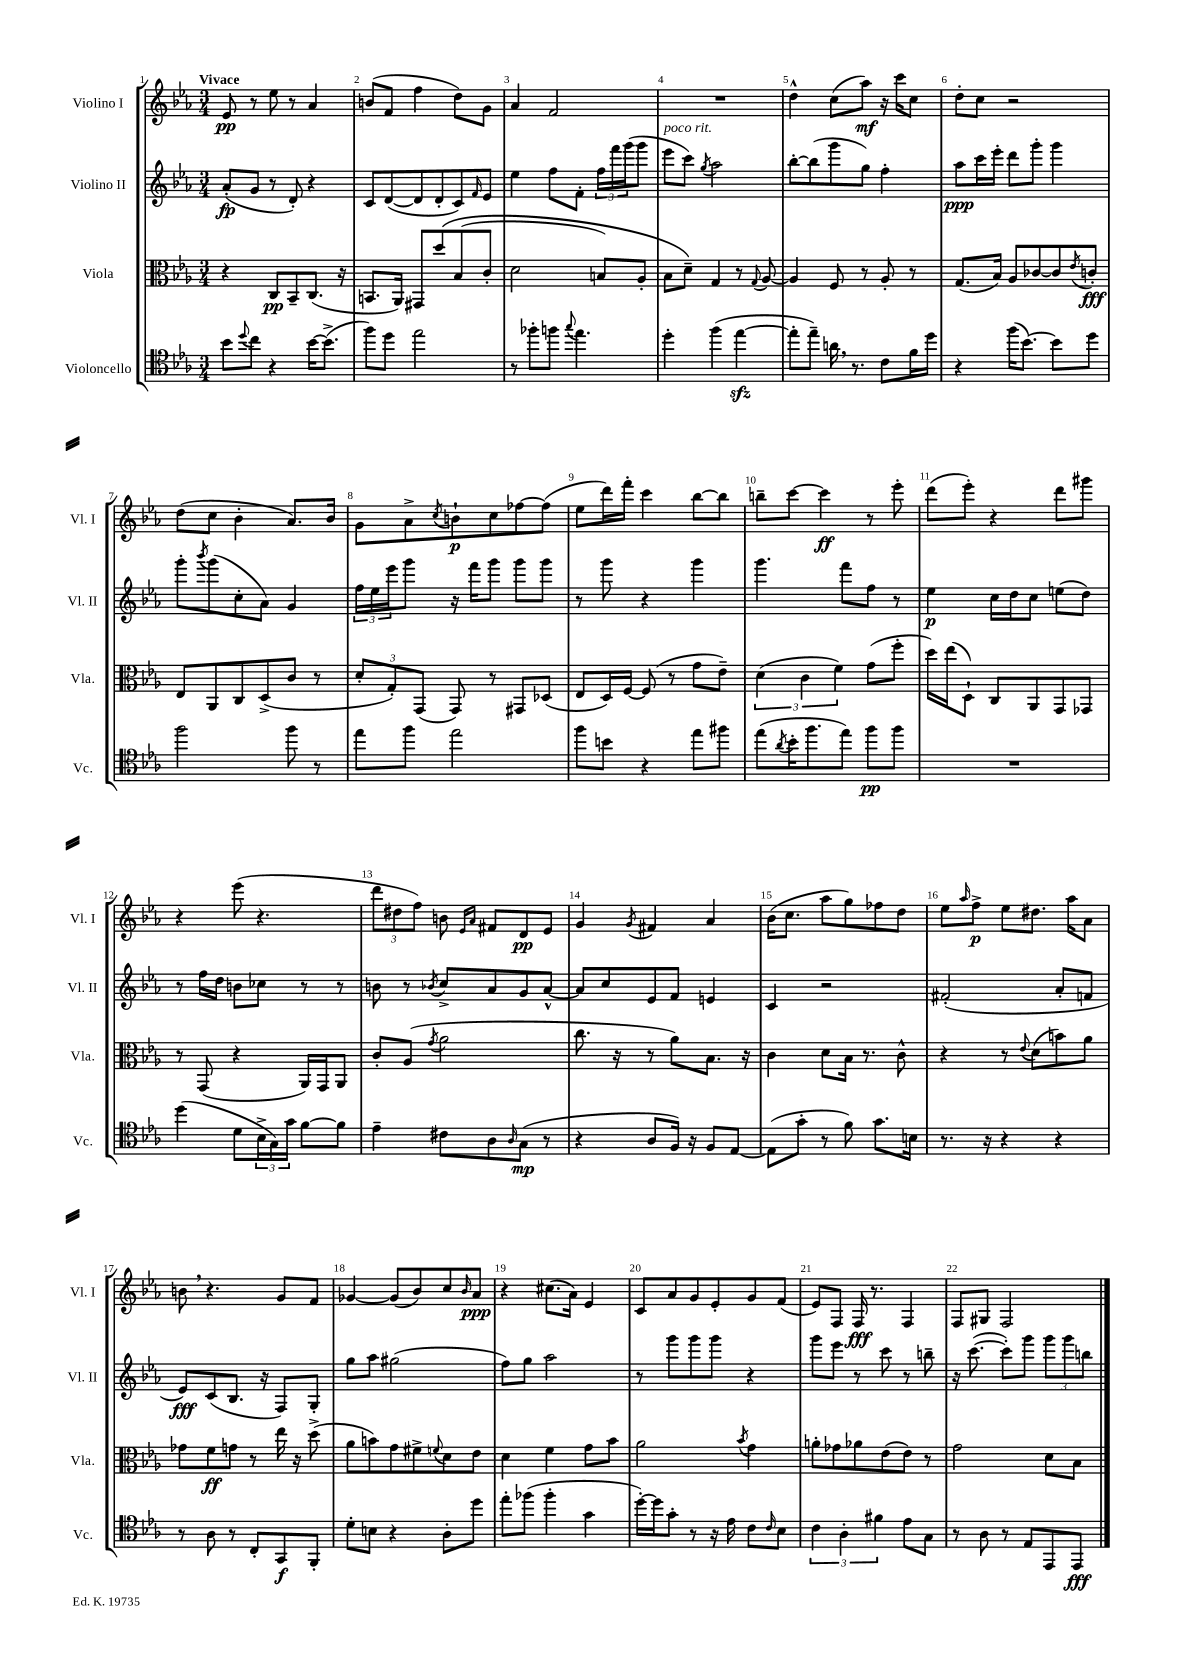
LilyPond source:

<<
\new StaffGroup <<
\new Staff = "s0" \with { instrumentName = "Violino I" shortInstrumentName = "Vl. I" } {
    \clef treble \key ees \major \numericTimeSignature \time 3/4 \tempo "Vivace"
    ees'8\pp r8 ees''8 r8 aes'4 |
    b'8( f'8 f''4 d''8) g'8 |
    aes'4 f'2 |
    R2. |
    d''4-^ c''8( aes''8\mf) r16 c'''16 c''8 |
    d''8-. c''8 r2 |
    d''8( c''8 bes'4-. aes'8.) bes'16 |
    g'8 aes'8-> \acciaccatura { c''8 } b'8-!\p c''8 fes''8~ fes''8( |
    ees''8 d'''16) f'''16-. c'''4 bes''8~ bes''8 |
    b''8-- c'''8~ c'''4\ff r8 ees'''8-. |
    d'''8( ees'''8-.) r4 d'''8 gis'''8 |
    r4 ees'''8( r4. |
    \tuplet 3/2 { d'''8 dis''8 f''8) } b'8 \grace { ees'16 aes'16 } fis'8 d'8\pp ees'8 |
    g'4 \acciaccatura { g'8 } fis'4 aes'4 |
    bes'16( c''8. aes''8 g''8) fes''8 d''8 |
    ees''8 \grace { aes''16 } f''8->\p ees''8 dis''8. aes''16 aes'8 |
    b'8 \breathe r4. g'8 f'8 |
    ges'4~ ges'8( bes'8) c''8 \grace { bes'16 } aes'8\ppp |
    r4 cis''8.( aes'16) ees'4 |
    c'8 aes'8 g'8 ees'8-. g'8 f'8( |
    ees'8) f8 f16\fff r8. f4 |
    f8 gis8 f2 \bar "|." |
}
\new Staff = "s1" \with { instrumentName = "Violino II" shortInstrumentName = "Vl. II" } {
    \clef treble \key ees \major \numericTimeSignature \time 3/4
    aes'8-.\fp( g'8 r8 d'8-.) r4 |
    c'8 d'8~( d'8 d'8-. c'8) \grace { f'16 } ees'8 |
    ees''4 f''8 f'8-. \tuplet 3/2 { f''16 f'''16 g'''16( } g'''8 |
    ees'''8^\markup { \italic "poco rit." } c'''8) \acciaccatura { g''8 } aes''2 |
    bes''8~-. bes''8( g'''8 g''8) f''4-. |
    aes''8\ppp c'''16 ees'''16-. d'''8 g'''8-. g'''4 |
    g'''8-. \acciaccatura { bes'''8 } g'''8( c''8-. aes'8) g'4 |
    \tuplet 3/2 { f''16 ees''16 ees'''16 } g'''8 r16 f'''16 g'''8 g'''8 g'''8 |
    r8 g'''8 r4 g'''4 |
    g'''4. f'''8 f''8 r8 |
    ees''4\p c''16 d''16 c''8 e''8( d''8) |
    r8 f''16 d''16 b'8 ces''8 r8 r8 |
    b'8 r8 \acciaccatura { bes'8 } c''8-> aes'8 g'8 aes'8~-^ |
    aes'8 c''8 ees'8 f'8 e'4 |
    c'4 r2 |
    fis'2-.( aes'8-. f'8 |
    ees'8\fff) c'8( bes8. r16 f8) g8-. |
    g''8 aes''8 gis''2( |
    f''8) g''8 aes''2 |
    r8 g'''8 g'''8 g'''8 r4 |
    g'''8 ees'''8 r8 c'''8 r8 b''8-- |
    r16 c'''8.~( c'''8-.) g'''8 \tuplet 3/2 { g'''8 g'''8 b''8 } \bar "|." |
}
\new Staff = "s2" \with { instrumentName = "Viola" shortInstrumentName = "Vla." } {
    \clef alto \key ees \major \numericTimeSignature \time 3/4
    r4 c8\pp bes,8-- c8.( r16 |
    b,8. aes,16) gis,8 d''8\( bes8( c'8-. |
    d'2 b8) aes8-. |
    bes8 d'8--\) g4 r8 \appoggiatura { g8 } aes8~ |
    aes4 f8 r8 aes8-. r8 |
    g8.( bes16) aes8 ces'8~ ces'8 \acciaccatura { ees'8 } c'8-.\fff |
    ees8 aes,8 c8 d8->( c'8 r8 |
    \tuplet 3/2 { d'8-. g8-.) g,8( } g,8) r8 gis,8 des8( |
    ees8 d16) f16~ f8( r8 g'8 ees'8--) |
    \tuplet 3/2 { d'4( c'4 f'4) } g'8( f''8-. |
    d''16) ees''16( d8-!) c8 aes,8 g,8 ges,8 |
    r8 g,8( r4 aes,16) g,16 aes,8 |
    c'8-. aes8( \acciaccatura { g'8 } aes'2 |
    c''8. r16 r8 aes'8) bes8. r16 |
    c'4 d'8 bes16 r8. c'8-^ |
    r4 r8 \appoggiatura { ees'8 } d'8( b'8) aes'8 |
    ges'8 f'8\ff g'8 r8 ees''16 r16 d''8->( |
    aes'8 b'8) g'8 fis'8-> \appoggiatura { f'8 } d'8 ees'8 |
    d'4 f'4 g'8 bes'8 |
    aes'2 \acciaccatura { bes'8 } g'4 |
    a'8-. ges'8 aes'8 ees'8( ees'8) r8 |
    g'2 d'8 bes8 \bar "|." |
}
\new Staff = "s3" \with { instrumentName = "Violoncello" shortInstrumentName = "Vc." } {
    \clef tenor \key ees \major \numericTimeSignature \time 3/4
    bes'8 \appoggiatura { d''8 } c''8 r4 bes'16~ bes'8.->( |
    f''8) d''8 ees''2 |
    r8 fes''8-. f''8 \appoggiatura { g''8 } ees''4. |
    d''4-. f''4( ees''4~\sfz |
    ees''8-. ees''8--) a'16 \breathe r8. c'8 f'16 d''16 |
    r4 f''16( bes'8.~) bes'8 d''8 |
    f''2 f''8 r8 |
    ees''8 f''8 ees''2 |
    f''8 b'8 r4 ees''8 fis''8 |
    ees''8( \acciaccatura { aes'8 } bes'16-. f''8. ees''8) f''8\pp f''8 |
    R2. |
    d''4( d'8 \tuplet 3/2 { bes16-> g16) g'16 } f'8~ f'8 |
    ees'4-- cis'8 aes8 \grace { aes16 } g8\mp( r8 |
    r4 aes8 f16) r16 f8 ees8~ |
    ees8( g'8-. r8 f'8) g'8. b16 |
    r8. r16 r4 r4 |
    r8 aes8 r8 c8-. g,8\f f,8-. |
    d'8-. b8 r4 aes8-. d''8 |
    ees''8-. fes''8( fes''4-. g'4 |
    d''16~-.) d''16 g'8-. r8 r16 ees'16 c'8 \grace { c'16 } bes8 |
    \tuplet 3/2 { c'4 aes4-. fis'4 } ees'8 g8 |
    r8 aes8 r8 ees8 ees,8 ees,8\fff \bar "|." |
}
>>
>>
\layout { \context { \Score \override BarNumber.break-visibility = ##(#f #t #t) barNumberVisibility = #all-bar-numbers-visible } }
